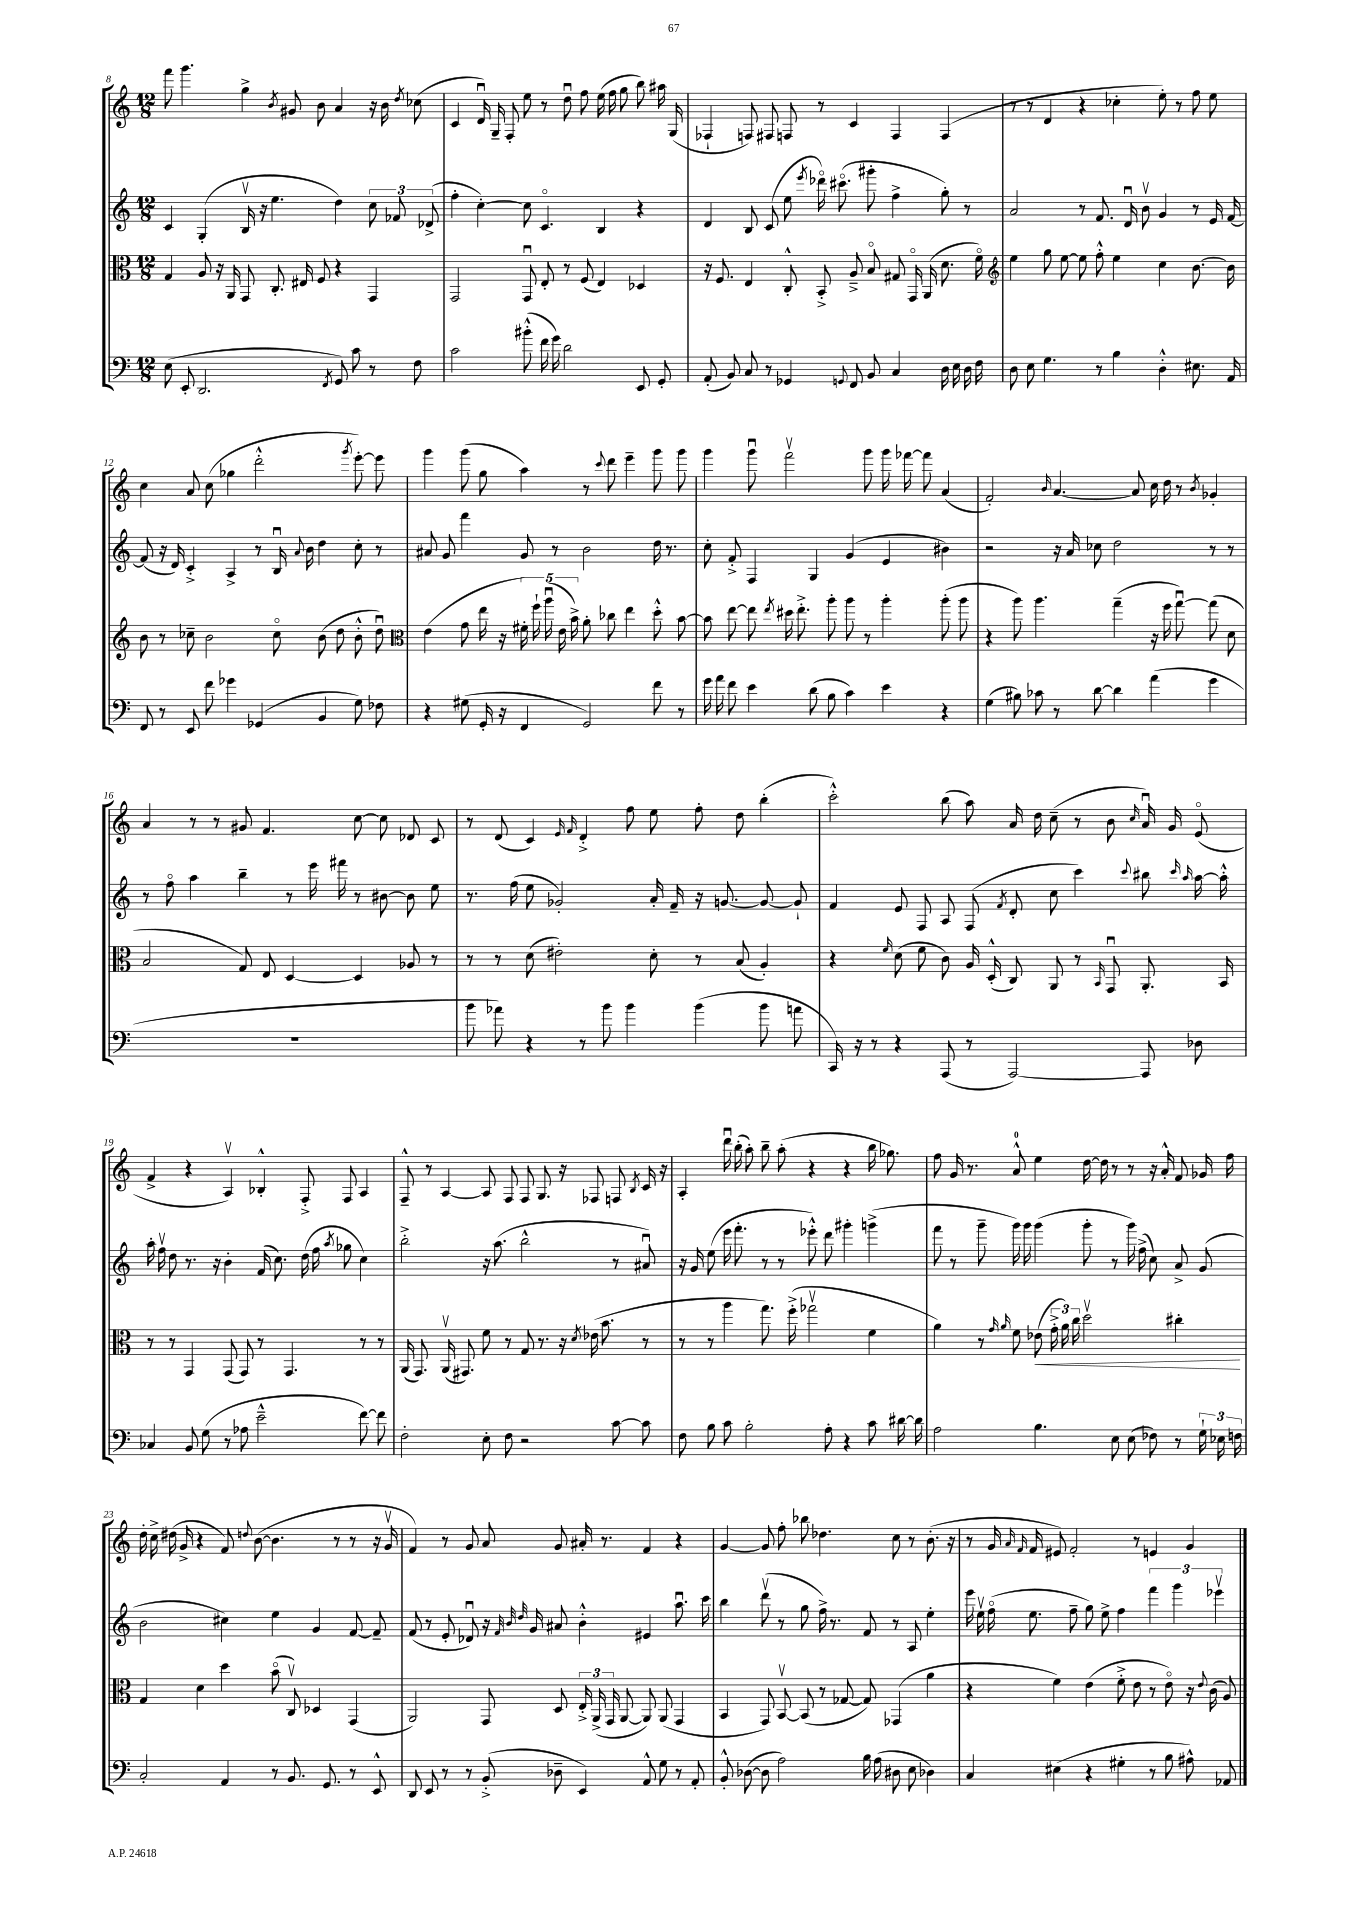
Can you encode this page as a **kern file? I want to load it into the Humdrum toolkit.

**kern	**kern	**dynam	**kern	**kern
*part4	*part3	*part3	*part2	*part1
*staff4	*staff3	*staff3	*staff2	*staff1
*clefF4	*clefC3	*	*clefG2	*clefG2
*k[]	*k[]	*	*k[]	*k[]
*M12/8	*M12/8	*	*M12/8	*M12/8
=8	=8	=8	=8	=8
(8E\	4G/	.	4c/	8fff\
8EE'/	.	.	.	4.ggg\
2.DD/	8A/	.	(4G'/	.
.	16r	.	.	.
.	16AA/	.	.	.
.	8GG/	.	16Bv/	4gg^\
.	.	.	16r	.
.	8.C'/	.	4.ee\	.
.	.	.	.	8qb/
.	.	.	.	8g#X/
.	16E#X/	.	.	.
.	8F/	.	.	8b\
8qFF/	.	.	.	.
8GG/)	4r	.	4dd\)	4a/
8c\	.	.	.	.
8r	4GG/	.	12cc\	16r
.	.	.	.	16b\
.	.	.	12f-X/	.
.	.	.	.	8qdd/
8F\	.	.	.	(8cc-X\
.	.	.	(12d-X^/	.
=9	=9	=9	=9	=9
2c\	2GG/	.	4ff'\	4c/
.	.	.	[4cc'\)	16du/)
.	.	.	.	16G~/
.	.	.	.	8F'/
(8b#X'^^\	8GGu/	.	8cc\]	8ee\
16f\	8E'/	.	4.c/	8r
16g\)	.	.	.	.
2d\	8r	.	.	8ddu\
.	(8F/	.	.	8ff\
.	4E/)	.	4B/	(16ee\
.	.	.	.	16ff\
.	.	.	.	8gg\
8EE/	4D-X/	.	4r	8bb\)
8GG'/	.	.	.	16aa#X\
.	.	.	.	(16G/
=10	=10	=10	=10	=10
(8AA'/	16r	.	4d/	4F-X`/
.	8.F/	.	.	.
8BB/)	.	.	.	.
8C/	4E/	.	8B/	8Fn/)
8r	.	.	(8c/	8F#X/
4GG-X/	8C'^^/	.	8ee\	8Fn/
.	.	.	8qeee/	.
.	8BB'^/	.	16ddd-X\)	8r
.	.	.	(8.ccc#X\	.
8qqGGn/	.	.	.	.
8FF/	8A~^/	.	.	4c/
8BB/	8B/	.	8ggg#X'\	.
4C/	8G#X/	.	4ff^\	4F/
.	16GG/	.	.	.
.	(16AA/	.	.	.
16D\	8.d\	.	8gg'\)	(4F/
16E\	.	.	.	.
16D\	.	.	8r	.
16F\	16f\)	.	.	.
=11	=11	=11	=11	=11
*	*clefG2	*	*	*
8D\	4ee\	.	2a/	8r
8E\	.	.	.	8r
4.G\	8gg\	.	.	4d/
.	[8ee\	.	.	.
.	8ee\]	.	8r	4r
8r	8ff'^^\	.	8.f/	.
4B\	4ee\	.	.	4cc-X'\
.	.	.	16du/	.
.	.	.	8bv\	.
4D'^^\	4cc\	.	4g/	8ee'\)
.	.	.	.	8r
8.E#X\	[8.b\	.	8r	8ff\
.	.	.	16e/	8ee\
16AA/	16b\]	.	[16f/	.
!!LO:LB:g=z
=12	=12	=12	=12	=12
8FF/	8b\	.	(8f/]	4cc\
8r	8r	.	16r	.
.	.	.	16d/)	.
8EE/	8cc-X~\	.	4c'^/	8a/
8f\	2b\	.	.	(8cc\
4g-X\	.	.	4A^/	4gg-X\
(4GG-X/	.	.	8r	2ddd'^^\
.	8cc-\	.	16Bu/	.
.	.	.	8qqa/	.
.	.	.	16b\	.
4BB/	(8b\	.	4dd\	.
.	8dd\	.	.	.
.	.	.	.	8qggg/
8G\)	8b'^^\	.	8cc'\	[8eee'\)
8F-X\	8ddu\)	.	8r	8eee\]
=13	=13	=13	=13	=13
*	*clefC3	*	*	*
4r	(4e\	.	8a#X/	4ggg\
.	.	.	8g/	.
(8G#X\	8g\	.	4fff\	(8ggg\
16GG'/	16ee\	.	.	8gg\
16r	16r	.	.	.
4FF/	20f#X'\)	.	8g/	4aa\)
.	20ff`\	.	.	.
.	(20aau\	.	.	.
.	.	.	8r	.
.	20e\	.	.	.
.	20b^\)	.	.	.
2GG/)	8a'\	.	2b\	8r
.	.	.	.	8qqccc/
.	8cc-X\	.	.	8ddd\
.	4ee\	.	.	4eee~\
8f\	8dd'^^\	.	16dd\	8ggg\
.	.	.	8.r	.
8r	[8b\	.	.	8ggg\
=14	=14	=14	=14	=14
16g\	8b\]	.	8cc'\	4ggg\
16a\	.	.	.	.
8f\	[8ee\	.	8f'^/	.
4e\	8ee\]	.	4F/	8gggu\
.	8qee/	.	.	.
.	16dd#X\	.	.	2fffv\
.	8.ee'^\	.	.	.
(8d\	.	.	4G/	.
8B\	8aa'\	.	.	.
4c\)	8aa\	.	(4g/	.
.	8r	.	.	8ggg\
4e\	4aa'\	.	4e/	16ggg\
.	.	.	.	[16fff-X\
.	.	.	.	8fff-\]
4r	(8aa'\	.	4b#X\)	(4a/
.	8aa\	.	.	.
=15	=15	=15	=15	=15
(4G\	4r	.	2r	2f'/)
8B#X\)	8aa\)	.	.	.
8c-X\	4.aa\	.	.	.
.	.	.	.	16qqb/
8r	.	.	16r	[4.a/
.	.	.	16a/	.
[8d\	.	.	8cc-X\	.
4d\]	(4gg~\	.	2dd\	.
.	.	.	.	8a/]
(4a\	16r	.	.	16cc\
.	16ff\	.	.	16dd\
.	[8ggu\)	.	.	8r
.	.	.	.	8qb/
4g\	(8gg\]	.	8r	4g-X'/
.	8d\	.	8r	.
!!LO:LB:g=z
=16	=16	=16	=16	=16
1.r	2B/	.	8r	4a/
.	.	.	8ff\	.
.	.	.	4aa\	8r
.	.	.	.	8r
.	8G/)	.	4bb~\	8g#X/
.	8E/	.	.	4.f/
.	[4D/	.	8r	.
.	.	.	16eee\	.
.	.	.	16fff#X\	.
.	4D/]	.	8r	[8cc\
.	.	.	[8b#X\	8cc\]
.	8A-X/	.	8b#\]	8d-X/
.	8r	.	8ee\	8c/
=17	=17	=17	=17	=17
8b\	8r	.	8.r	8r
8a-X\)	8r	.	.	(8d/
.	.	.	(16ff\	.
4r	(8d\	.	8ee\	4c/)
.	2e#X'\)	.	2g-X'/)	.
.	.	.	.	16qqe/
.	.	.	.	16qqf/
8r	.	.	.	4d'^/
8b\	.	.	.	.
4b\	.	.	.	8ff\
.	8d'\	.	16a'/	8ee\
.	.	.	16f~/	.
(4b\	8r	.	16r	8ff'\
.	.	.	[8.gn/	.
.	(8B/	.	.	8dd\
8b\	4A'/)	.	8g/_	(4bb'\
8an\	.	.	8g`/]	.
=18	=18	=18	=18	=18
16CC/)	4r	.	4f/	2ccc'^^\)
16r	.	.	.	.
8r	.	.	.	.
.	16qqf/	.	.	.
4r	(8d\	.	8e/	.
.	8f\	.	8F/	.
(8AAA/	8c\)	.	8A/	(8bb\
8r	16A/	.	(8F/	8aa\)
.	(16D'^^/	.	.	.
.	.	.	8qf/	.
[2AAA/)	8C/)	.	8d'/	16a/
.	.	.	.	16dd\
.	8AA/	.	8cc\	(8cc~\
.	8r	.	4ccc\)	8r
.	16qqBB/	.	.	.
.	8GGu/	.	.	8b\
.	.	.	8qqccc/	16qqcc/
8AAA/]	8.AA'/	.	8bb#X\	16au/)
.	.	.	.	16g/
.	.	.	16qqccc/	.
.	.	.	16qqaa/	.
8D-X\	.	.	[16aa\	(8e/
.	16BB/	.	16aa'^^\]	.
!!LO:LB:g=z
=19	=19	=19	=19	=19
4C-X/	8r	.	16aa'\	4f^/
.	.	.	16ffv\	.
.	8r	.	8dd\	.
8BB/	4GG/	.	8.r	4r
(8G\	.	.	.	.
.	.	.	16r	.
8r	(8GG/	.	4b'\	4Av/)
8A-X\	8GG/)	.	.	.
2e~^^\	8r	.	(16f/	4B-X'^^/
.	.	.	8.cc\)	.
.	4.GG/	.	.	.
.	.	.	(16dd\	8F'^/
.	.	.	16ff\	.
.	.	.	8qaa/	.
.	.	.	8gg-X\	8F/
[8f\)	8r	.	4cc\)	4A/
8f\]	8r	.	.	.
=20	=20	=20	=20	=20
2F'\	(16AA/	.	2bb'^\	8F~^^/
.	8.GG/)	.	.	.
.	.	.	.	8r
.	(16AAv/	.	.	[4A/
.	8.GG#X/)	.	.	.
8E'\	8f\	.	16r	8A/]
.	.	.	(8.aa\	.
8F\	8r	.	.	8F/
2r	8G/	.	2bb^^\	8F/
.	8.r	.	.	8.G/
.	16r	.	.	16r
.	8qd/	.	.	.
.	(16e-X\	.	.	8F-X/
.	8.b\	.	.	.
[8c\	.	.	8r	8Fn/
.	.	.	.	8qB/
8c\]	8r	.	8a#Xu/)	16c/
.	.	.	.	16r
=21	=21	=21	=21	=21
8F\	8r	.	16r	4A'/
.	.	.	16g/	.
8B\	8r	.	(8ee\	.
8c\	4aa\	.	16eee\	16dddu\
.	.	.	8.fff'\	(16bb'\
2B'\	.	.	.	8aa'\)
.	8.gg\)	.	8r	8bb~\
.	.	.	8r	(8aa'\
.	(16ff'^\	.	.	.
.	2gg-Xv\	.	8eee-X'^^\)	4r
8A'\	.	.	8ddd\	.
4r	.	.	4ggg#X'\	4r
8c\	4f\	.	(4gggn^\	16bb\
.	.	.	.	8.gg-X\)
[16d#X\	.	.	.	.
16d#\]	.	.	.	.
=22	=22	=22	=22	=22
2A\	4a\)	.	8fff\	8ff\
.	.	.	8r	16g/
.	.	.	.	8.r
.	8r	.	8ggg~\	.
.	16qqg/	.	.	.
.	16qqa/	.	.	.
.	8f\	.	16ggg\)	8a^^/
.	.	.	16ggg\	.
!	!	!LO:HP:b	!	!
4.B\	(8e-X\	<	(4ggg\	4ee\
.	24g'^\	.	.	.
.	24a\)	.	.	.
.	24cc\	.	.	.
.	2ddv\	.	8ggg'\	[16dd\
.	.	.	.	16dd\]
8E\	.	.	8r	8r
(8E\	.	.	16ggg\)	8r
.	.	.	(16ff^\	.
8F-X\)	.	.	8cc\)	16r
.	.	.	.	16a'^^/
8r	4cc#X'\	.	8a^/	8f/
24G`\	.	.	(8g/	16g-X/
24E-X\	.	.	.	.
.	.	.	.	16ff\
24Fn\	.	.	.	.
.	.	[	.	.
!!LO:LB:g=z
=23	=23	=23	=23	=23
2C'/	4G/	.	2b\	16dd'\
.	.	.	.	16cc^\
.	.	.	.	(16dd#X\
.	.	.	.	16g^/
.	4d\	.	.	4r
4AA/	4dd\	.	4cc#X\)	8f/)
.	.	.	.	8qqddn/
.	.	.	.	([8b\
8r	(8b\	.	4ee\	4.b\]
8.BB/	8Cv/)	.	.	.
.	4D-X/	.	4g/	.
8.GG/	.	.	.	.
.	.	.	.	8r
8r	(4GG/	.	[8f/	8r
8EE^^/	.	.	8f~/]	16r
.	.	.	.	16gv/
=24	=24	=24	=24	=24
8DD/	2AA/)	.	(8f/	4f/)
8EE/	.	.	8r	.
8r	.	.	8e'/	8r
8r	.	.	8d-Xu/)	8g/
(8BB'^/	8GG/	.	16r	8a/
.	.	.	32qqf/	.
.	.	.	32qqb/	.
.	.	.	32qqdd/	.
.	.	.	16g/	.
8D-X~\	8D/	.	8a#X/	8g/
4EE/)	24E'^/	.	4b'^^\	16a#X'/
.	(24AA^/	.	.	.
.	.	.	.	8.r
.	24GG/	.	.	.
.	[8AA/	.	.	.
8AA^^/	8AA/])	.	4e#X/	4f/
8G\	(8AA/	.	.	.
8r	4GG/	.	8.aau\	4r
8AA'/	.	.	.	.
.	.	.	16ccc\	.
=25	=25	=25	=25	=25
8BB'^^/	4BB/	.	4bb\	[4g/
([8D-X\	.	.	.	.
8D-\]	8GG/)	.	(8dddv\	8g/]
2A\)	[8BBv/	.	8r	8ff'\
.	(8BB/]	.	8gg\	8bb-X\
.	8r	.	16ff^\)	4.dd-X\
.	.	.	8.r	.
.	[8G-X/	.	.	.
16B\	8G-/])	.	8f/	.
(16A\	.	.	.	.
8D#X\	(4GG-X/	.	8r	8cc\
8E\	.	.	8A/	8r
4D-X\)	4a\	.	4ee'\	(8.b'\
.	.	.	.	16r
=26	=26	=26	=26	=26
4C/	4r	.	16eee\	8r
.	.	.	16eev\	.
.	.	.	(16ff\	16g/
.	.	.	.	16qqa/
.	.	.	.	16qqf/
.	.	.	8.ee\	16f/
(4E#X\	4f\)	.	.	8e#X/)
.	.	.	8ff~\	2f'/
4r	(4e\	.	8gg\)	.
.	.	.	8ee^\	.
4G#X'\	8f'^\	.	4ff\	.
.	8e\	.	.	8r
8r	8r	.	6fff\	4en/
8B\	8e\)	.	.	.
.	.	.	6ggg\	.
8A#X^^\)	16r	.	.	4g/
.	8qqe/	.	.	.
.	(16c\	.	.	.
.	.	.	6eee-Xv\	.
8AA-X/	8A/)	.	.	.
==	==	==	==	==
*-	*-	*-	*-	*-
